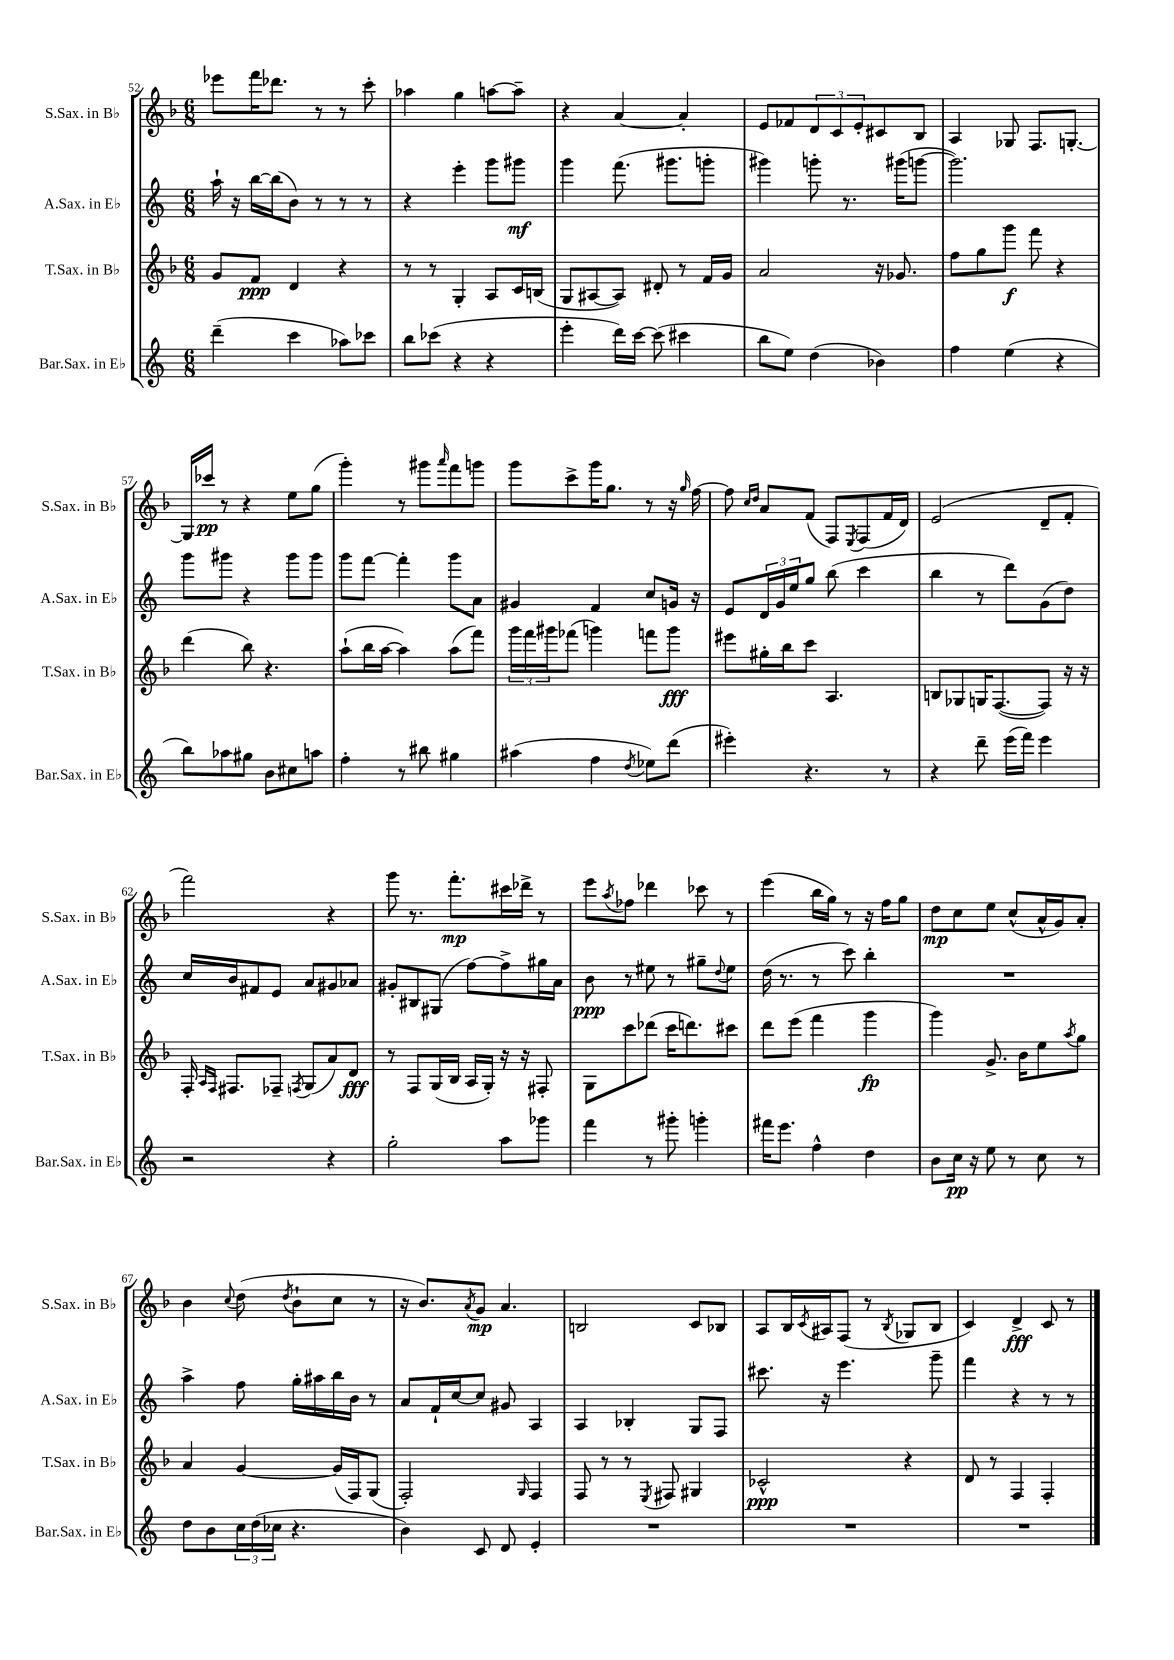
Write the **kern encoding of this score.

**kern	**dynam	**kern	**dynam	**kern	**dynam	**kern	**dynam
*part4	*part4	*part3	*part3	*part2	*part2	*part1	*part1
*staff4	*staff4	*staff3	*staff3	*staff2	*staff2	*staff1	*staff1
*I"Bar.Sax. in E♭	*	*I"T.Sax. in B♭	*	*I"A.Sax. in E♭	*	*I"S.Sax. in B♭	*
*I'Bar.Sax. in E♭	*	*I'T.Sax. in B♭	*	*I'A.Sax. in E♭	*	*I'S.Sax. in B♭	*
*clefG2	*	*clefG2	*	*clefG2	*	*clefG2	*
*k[]	*	*k[b-]	*	*k[]	*	*k[b-]	*
*M6/8	*	*M6/8	*	*M6/8	*	*M6/8	*
=52	=52	=52	=52	=52	=52	=52	=52
(4ddd~\	.	8g/L	.	16aa`\	.	8eee-X\L	.
.	.	.	.	16r	.	.	.
.	.	8f/J	ppp	[16bb\LL	.	16fff\K	.
.	.	.	.	(16bb\J]	.	8.ddd-X\J	.
4ccc\	.	4d/	.	8b\J)	.	.	.
.	.	.	.	8r	.	8r	.
8aa-X\L)	.	4r	.	8r	.	8r	.
8ccc-X\J	.	.	.	8r	.	8ccc'\	.
=53	=53	=53	=53	=53	=53	=53	=53
8bb\L	.	8r	.	4r	.	4aa-X\	.
(8ccc-X\J	.	8r	.	.	.	.	.
4r	.	4G'/	.	4eee'\	.	4gg\	.
4r	.	8A/L	.	8ggg\L	.	[8aan\L	.
.	.	16c/L	.	8ggg#X\J	mf	8aa~\J]	.
.	.	(16Bn/JJ	.	.	.	.	.
=54	=54	=54	=54	=54	=54	=54	=54
4eee'\	.	8G/L	.	4ggg\	.	4r	.
.	.	[8A#X/	.	.	.	.	.
16ddd\LL)	.	8A#/J])	.	(8.fff\	.	[4a/	.
[16ccc\JJ	.	.	.	.	.	.	.
(8ccc\]	.	8d#X'/	.	.	.	.	.
.	.	.	.	8.ggg#X\L	.	.	.
4ccc#X\	.	8r	.	.	.	4a'/]	.
.	.	16f/LL	.	8gggn'\J	.	.	.
.	.	16g/JJ	.	.	.	.	.
=55	=55	=55	=55	=55	=55	=55	=55
8bb\L	.	2a/	.	4ggg#X\)	.	8e/L	.
8ee\J)	.	.	.	.	.	8f-X/	.
(4dd\	.	.	.	8gggn'\	.	12d/	.
.	.	.	.	.	.	12c/	.
.	.	.	.	8.r	.	.	.
.	.	.	.	.	.	12e'/	.
4b-X\)	.	16r	.	.	.	8c#X/	.
.	.	8.g-X/	.	(16ggg#X\KL	.	.	.
.	.	.	.	[8gggn\J	.	8B-/J	.
=56	=56	=56	=56	=56	=56	=56	=56
4ff\	.	8ff\L	.	2.ggg\])	.	4A/	.
.	.	8gg\	.	.	.	.	.
(4ee\	.	8ggg\J	f	.	.	8G-X/	.
.	.	8fff\	.	.	.	8.F/L	.
4r	.	4r	.	.	.	.	.
.	.	.	.	.	.	[8.Gn'/J	.
!!LO:LB:g=z
=57	=57	=57	=57	=57	=57	=57	=57
8bb\L)	.	(4ddd\	.	8ggg\L	.	16G/LL]	.
.	.	.	.	.	.	16ccc-X/JJ	pp
8aa-X\	.	.	.	8ggg#X\J	.	8r	.
8gg#X\J	.	8bb-\)	.	4r	.	4r	.
8b\L	.	4.r	.	.	.	.	.
8cc#X\	.	.	.	8ggg#\L	.	8ee\L	.
8aan\J	.	.	.	8ggg#\J	.	(8gg\J	.
=58	=58	=58	=58	=58	=58	=58	=58
4ff'\	.	(8aa`\L	.	8ggg\L	.	4ggg'\)	.
.	.	16bb-\L	.	[8fff\J	.	.	.
.	.	[16aa\JJ	.	.	.	.	.
8r	.	4aa\])	.	4fff'\]	.	8r	.
8bb#X\	.	.	.	.	.	8ggg#X\L	.
.	.	.	.	.	.	16qqaaa/	.
4gg#X\	.	(8aa\L	.	8ggg\L	.	8fff\	.
.	.	8fff\J)	.	8a\J	.	8gggn\J	.
=59	=59	=59	=59	=59	=59	=59	=59
(4aa#X\	.	24ggg\LL	.	4g#X/	.	8ggg\L	.
.	.	24fff\	.	.	.	.	.
.	.	24ggg#X\J	.	.	.	.	.
.	.	(8fff-X\J	.	.	.	8ccc^\	.
4ff\	.	4gggn\)	.	4f/	.	16ggg\K	.
.	.	.	.	.	.	8.gg\J	.
8qdd/	.	.	.	.	.	.	.
8ee-X\L)	.	8fffn\L	.	8cc/L	.	8r	.
(8ddd\J	.	8ggg\J	fff	16gn/Jk	.	16r	.
.	.	.	.	.	.	16qqgg/	.
.	.	.	.	16r	.	[16ff\	.
=60	=60	=60	=60	=60	=60	=60	=60
4eee#X'\)	.	8eee#X\L	.	8e/L	.	8ff\]	.
.	.	.	.	.	.	16qqcc/LL	.
.	.	.	.	.	.	16qqdd/JJ	.
.	.	16gg#X'\L	.	24d/L	.	8a/L	.
.	.	.	.	24g/	.	.	.
.	.	16bb-\J	.	.	.	.	.
.	.	.	.	24ee/J	.	.	.
4.r	.	8ccc\J	.	8gg/J	.	(8f/J	.
.	.	4.A/	.	(8bb\	.	8F/L)	.
.	.	.	.	.	.	8qE/	.
.	.	.	.	4ccc\	.	(8F/	.
8r	.	.	.	.	.	16f/L	.
.	.	.	.	.	.	16d/JJ)	.
=61	=61	=61	=61	=61	=61	=61	=61
4r	.	8Bn/L	.	4bb\	.	(2e/	.
.	.	8G-X/	.	.	.	.	.
8ddd~\	.	16Gn/K	.	8r	.	.	.
.	.	([8.F/	.	.	.	.	.
(16eee\LL	.	.	.	8ddd\L)	.	.	.
16fff\JJ)	.	.	.	.	.	.	.
4eee\	.	8F/J])	.	(8g\	.	8d~/L	.
.	.	16r	.	8dd\J)	.	8f'/J	.
.	.	16r	.	.	.	.	.
!!LO:LB:g=z
=62	=62	=62	=62	=62	=62	=62	=62
2r	.	16F'/	.	16cc/LL	.	2fff\)	.
.	.	16qqA/LL	.	.	.	.	.
.	.	16qqF/JJ	.	.	.	.	.
.	.	8.F#X/L	.	16b/J	.	.	.
.	.	.	.	8f#X/	.	.	.
.	.	8F-X~/J	.	8e/J	.	.	.
.	.	8qFn/	.	.	.	.	.
.	.	(8G/L	.	8a/L	.	.	.
4r	.	8a/)	.	8g#X/	.	4r	.
.	.	8d/J	fff	8a-X/J	.	.	.
=63	=63	=63	=63	=63	=63	=63	=63
2gg'\	.	8r	.	8g#X'/L	.	8ggg\	.
.	.	8F/L	.	8B#X/	.	8.r	.
.	.	(16G/L	.	(8G#X/J	.	.	.
.	.	16B-/JJ	.	.	.	8.fff'\L	mp
.	.	16A/LL	.	[8ff\L)	.	.	.
.	.	16G'/JJ)	.	.	.	.	.
8aa\L	.	16r	.	8ff^\]	.	16ccc#X\L	.
.	.	16r	.	.	.	16ddd-X^\JJ	.
8ggg-X\J	.	8F#X'/	.	16gg#X\L	.	8r	.
.	.	.	.	16a\JJ	.	.	.
=64	=64	=64	=64	=64	=64	=64	=64
4fff\	.	8G\L	.	8b\	ppp	8eee\L	.
.	.	.	.	.	.	8qaa/	.
.	.	8ccc\	.	8r	.	8ff-X\J	.
8r	.	(8ddd-X\J	.	8ee#X\	.	4ddd-X\	.
8ggg#X'\	.	16ccc\KL	.	8r	.	.	.
.	.	8.dddn\)	.	.	.	.	.
4gggn'\	.	.	.	8gg#X~\L	.	8ccc-X\	.
.	.	.	.	8qqdd/	.	.	.
.	.	8ccc#X\J	.	8ee#\J	.	8r	.
=65	=65	=65	=65	=65	=65	=65	=65
16fff#X\KL	.	8ddd\L	.	(16dd\	.	(4eee\	.
8.eee\J	.	.	.	8.r	.	.	.
.	.	(8eee\J	.	.	.	.	.
4ff^^\	.	4fff\	.	8r	.	16bb-\LL	.
.	.	.	.	.	.	16gg\JJ)	.
.	.	.	.	8ccc\)	.	8r	.
4dd\	.	4ggg\	fp	4bb'\	.	16r	.
.	.	.	.	.	.	16ff\KL	.
.	.	.	.	.	.	8gg\J	.
=66	=66	=66	=66	=66	=66	=66	=66
8b\L	.	4ggg\)	.	2.r	.	8dd\L	mp
16cc\Jk	pp	.	.	.	.	8cc\	.
16r	.	.	.	.	.	.	.
8ee\	.	8.g^/	.	.	.	8ee\J	.
8r	.	.	.	.	.	(8cc^^/L	.
.	.	16b-\KL	.	.	.	.	.
8cc\	.	8ee\	.	.	.	16a^^/L	.
.	.	.	.	.	.	16g/J)	.
.	.	8qaa/	.	.	.	.	.
8r	.	8gg\J	.	.	.	8a'/J	.
!!LO:LB:g=z
=67	=67	=67	=67	=67	=67	=67	=67
8dd\L	.	4a/	.	4aa^\	.	4b-\	.
8b\	.	.	.	.	.	.	.
.	.	.	.	.	.	8qqcc/	.
24cc\L	.	[4g/	.	8ff\	.	(8dd\	.
(24dd\	.	.	.	.	.	.	.
24cc-X\JJ	.	.	.	.	.	.	.
.	.	.	.	.	.	8qdd/	.
4.r	.	.	.	16gg'\LL	.	8b-`\L	.
.	.	.	.	16aa#X\	.	.	.
.	.	(16g/LL]	.	16bb\	.	8cc\J	.
.	.	16F/J)	.	16b\JJ	.	.	.
.	.	(8G/J	.	8r	.	8r	.
=68	=68	=68	=68	=68	=68	=68	=68
4b\)	.	2F'/)	.	8a/L	.	16r	.
.	.	.	.	.	.	8.b-/L)	.
.	.	.	.	16f`/L	.	.	.
.	.	.	.	[16cc/J	.	.	.
.	.	.	.	.	.	8qa/	.
8c/	.	.	.	8cc/J]	.	8g/J	mp
8d/	.	.	.	8g#X/	.	4.a/	.
.	.	16qqG/	.	.	.	.	.
4e'/	.	4F/	.	4A/	.	.	.
=69	=69	=69	=69	=69	=69	=69	=69
2.r	.	8F/	.	4A/	.	2Bn/	.
.	.	8r	.	.	.	.	.
.	.	8r	.	4B-X'/	.	.	.
.	.	8qE/	.	.	.	.	.
.	.	8F#X/	.	.	.	.	.
.	.	4G#X/	.	8G/L	.	8c/L	.
.	.	.	.	8F/J	.	8B-X/J	.
=70	=70	=70	=70	=70	=70	=70	=70
2.r	.	2c-X^^/	ppp	8.ccc#X\	.	8A/L	.
.	.	.	.	.	.	16B-/L	.
.	.	.	.	.	.	8qc/	.
.	.	.	.	16r	.	16A#X/J	.
.	.	.	.	4.eee\	.	(8F/J	.
.	.	.	.	.	.	8r	.
.	.	.	.	.	.	8qB-/	.
.	.	4r	.	.	.	8G-X/L	.
.	.	.	.	8ggg~\	.	8B-/J	.
=71	=71	=71	=71	=71	=71	=71	=71
2.r	.	8d/	.	4fff\	.	4c/)	.
.	.	8r	.	.	.	.	.
.	.	4F/	.	4r	.	4d^/	fff
.	.	4F'/	.	8r	.	8c/	.
.	.	.	.	8r	.	8r	.
==	==	==	==	==	==	==	==
*-	*-	*-	*-	*-	*-	*-	*-
